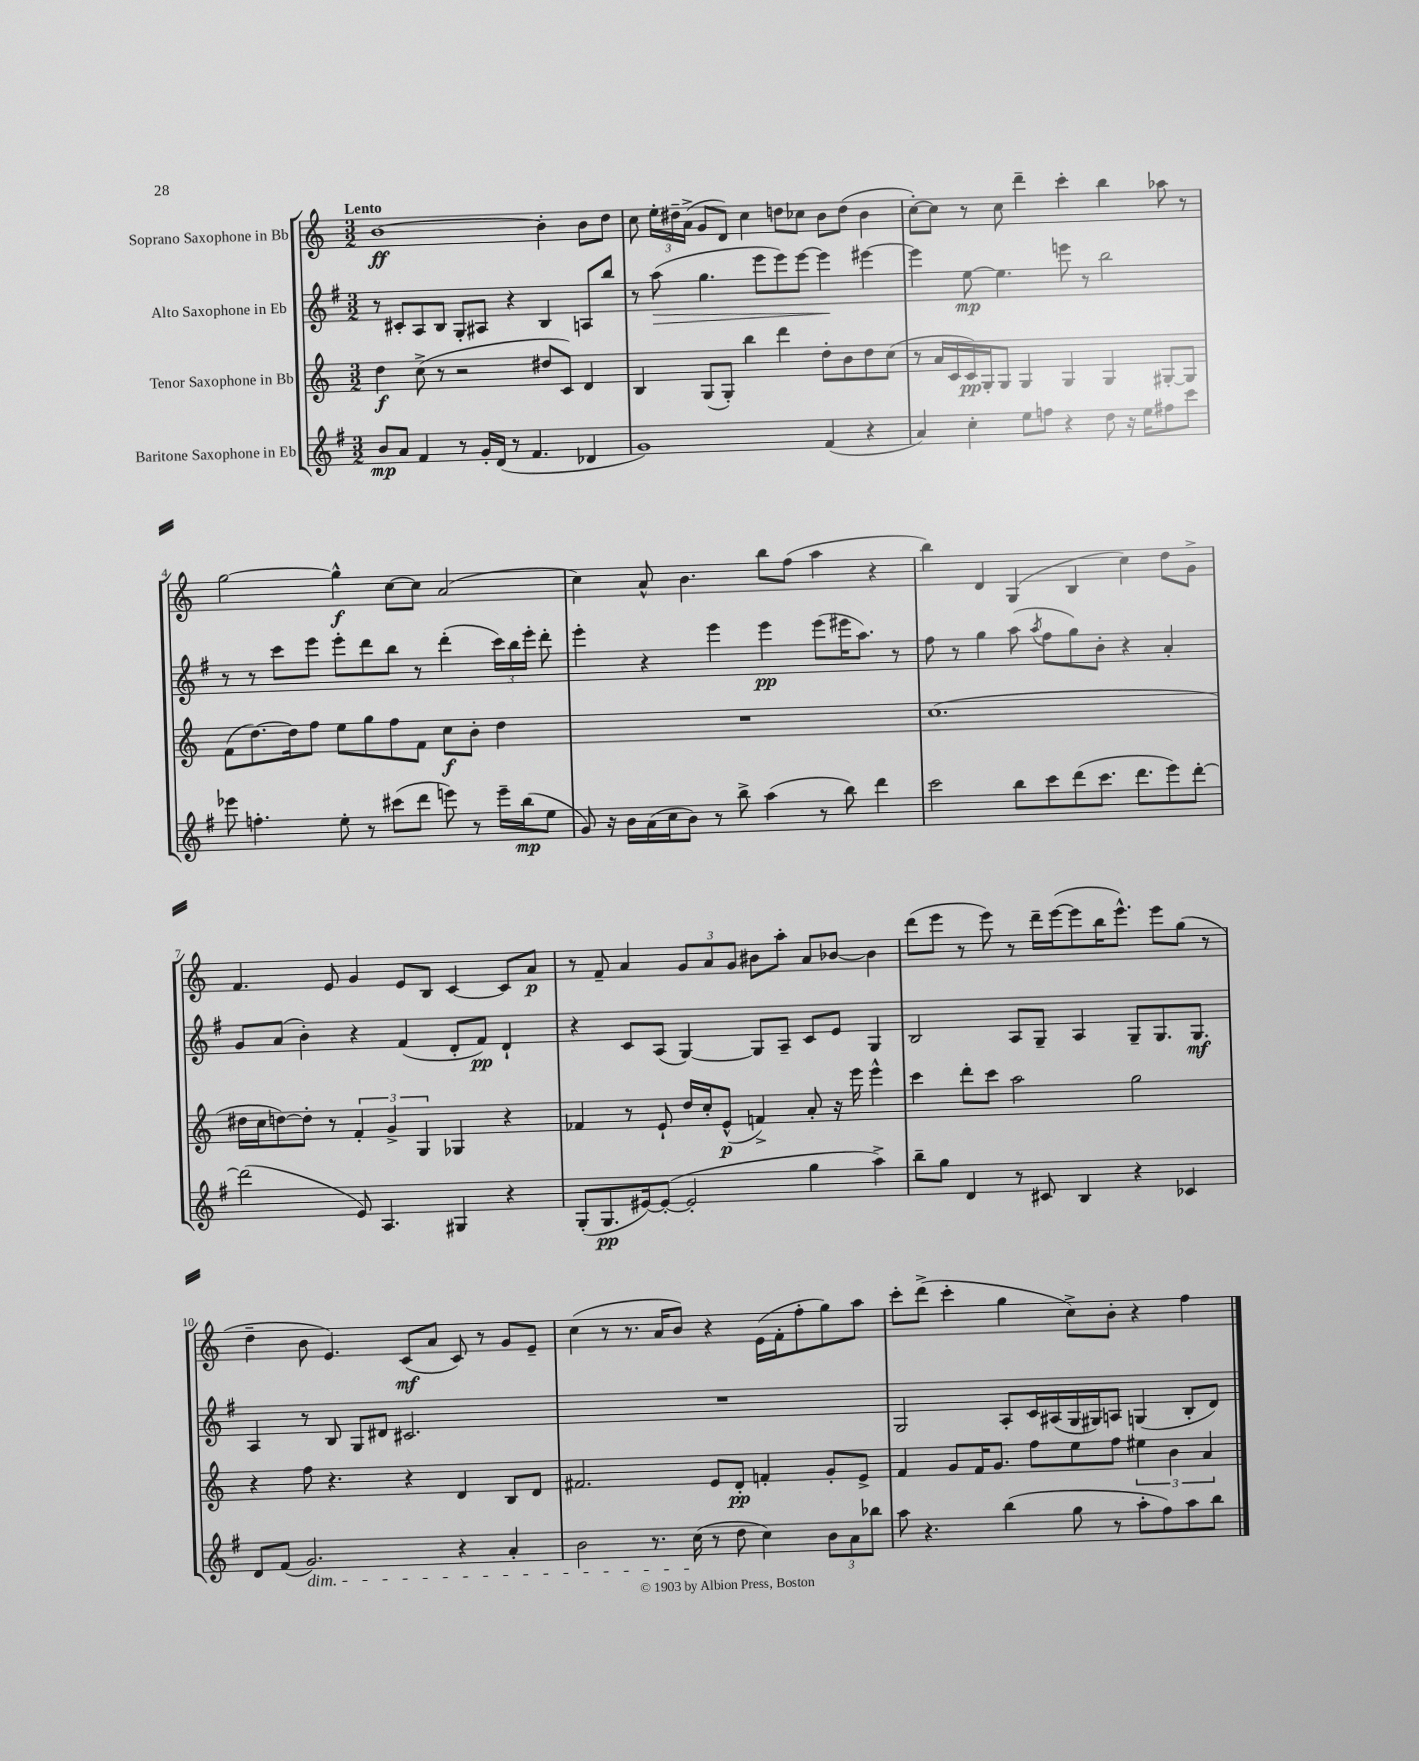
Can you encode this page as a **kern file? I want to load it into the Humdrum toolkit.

**kern	**kern	**kern	**kern
*staff4	*staff3	*staff2	*staff1
*clefG2	*clefG2	*clefG2	*clefG2
*k[f#]	*k[]	*k[f#]	*k[]
*M3/2	*M3/2	*M3/2	*M3/2
8b/L	4dd\	8r	[1b
8a/J	.	8c#'/L	.
4f#/	(8cc^\	8A/	.
.	8r	8B/J	.
8r	2r	8G'/L	.
16g'/LL	.	8A#/J	.
(16d/JJ	.	.	.
8r	.	4r	.
4.f#/	.	.	.
.	8dd#/L	4B/	4b'\]
.	8c/J)	.	.
4d-/	4d/	8A/L	8b\L
.	.	8bb/J	8dd\J
=	=	=	=
1g)	4B/	8r	8cc\
.	.	(8aa\	24ee'\LL
.	.	.	24dd#~\
.	.	.	(24a^\JJ
.	(8G/L	4.gg\	8g/L
.	8G'/J)	.	8d/J)
.	4bb\	.	4cc\
.	.	8eee\L	.
.	4ddd\	8eee\)	8dd\L
.	.	[8eee\J	8cc-\J
(4f#/	8dd'\L	4eee\]	8b\L
.	8b\	.	(8dd\J
4r	8dd\	[4eee#\	4b\
.	(8cc\J	.	.
=	=	=	=
4a/)	8r	4eee#\]	[8cc'\L)
.	16a/LL	.	8cc\]J
.	16c/	.	.
4cc'\	16c/)	[8ee\	8r
.	16G'/J	.	.
.	8G/J	4.ee\]	8cc\
8ee\L	4G/	.	4ddd~\
8ff\J	.	.	.
4r	4G/	8eee\	4ccc'\
.	.	8r	.
8dd\	4G/	2bb\	4bb\
16r	.	.	.
16ee\LK	.	.	.
8ff#\	[8G#'/L	.	8aa-\
8ccc\J	8G#/]J	.	8r
=	=	=	=
8eee-\	(8f\L	8r	[2gg\
4.ff'\	[8.dd\)	8r	.
.	.	8ccc\L	.
.	16dd\]k	.	.
.	8ff\J	8eee\J	.
8ee'\	8ee\L	8eee'\L	4gg^^\]
8r	8gg\	8ddd\	.
(8ccc#\L	8ff\	8bb\J	[8cc\L
8ddd\J	8f\J	8r	8cc\]J
8eee\)	8cc\L	(4ddd'\	(2a/
8r	8b'\J	.	.
16eee~\LL	4dd\	24ccc\LL)	.
.	.	24bb\	.
(16bb\J	.	.	.
.	.	24eee'\JJ	.
8ee\J	.	8ddd'\	.
=	=	=	=
8g/)	1.r	4eee'\	4cc\)
16r	.	.	.
16b\LL	.	.	.
(16a\	.	4r	8a^^/
16cc\J	.	.	.
8b\J)	.	.	4.b\
8r	.	4eee\	.
8bb^\	.	.	.
(4aa\	.	4eee\	8bb\L
.	.	.	(8ff\J
8r	.	(8eee\L	4aa\
8bb\)	.	16eee#\K	.
.	.	8.aa\J)	.
4ddd\	.	.	4r
.	.	8r	.
=	=	=	=
2ccc\	(1.cc	8ff#\	4bb\)
.	.	8r	.
.	.	4gg\	4d/
8bb\L	.	(8aa\	(4G/
.	.	8qaa/	.
8ccc\	.	8ff#\L	.
(8ddd\	.	8gg\)	4B/
8.ccc\J	.	8b'\J	.
.	.	4r	4cc\)
8.ddd\L	.	.	.
8eee\)	.	4a'/	8dd\L
[8ddd'\J	.	.	8g^\J
=	=	=	=
(2ddd\]	16dd#\LL	8g/L	4.f/
.	16cc\J	.	.
.	[8dd\)	(8a/J	.
.	8dd'\]J	4b'\)	.
.	8r	.	8e/
8e/)	6f'/	4r	4g/
4.A/	.	.	.
.	6g^/	.	.
.	.	(4f#/	8e/L
.	6G/	.	.
.	.	.	8B/J
4G#/	4G-/	8d'/L	[4c/
.	.	8f#/J)	.
4r	4r	4d`/	8c/]L
.	.	.	8a/J
=	=	=	=
(8G'/L	4f-/	4r	8r
8.G/	.	.	8f~/
.	8r	8c/L	4a/
[16e#/k)	.	.	.
(8e#'/_J	8e`/	(8A/J	.
2e#'/]	16dd/LL	[4G/)	12g/L
.	16cc'/J	.	.
.	.	.	12a/
.	(8e^^/J	.	.
.	.	.	12g/J
.	4f^/)	8G/]L	8b#\L
.	.	8A~/J	8aa'\J
4gg\	8a'/	8c/L	8a/L
.	16r	8e/J	[8b-/J
.	16eee\	.	.
4aa^\)	4eee^^\	4G/	4b-\]
=	=	=	=
8bb~\L	4ccc\	2B/	(8ddd\L
8gg\J	.	.	8eee\J
4d/	8ddd'\L	.	8r
.	8ccc\J	.	8eee\)
8r	2aa\	8A/L	8r
8c#/	.	8G~/J	16ddd~\LL
.	.	.	([16eee\J
4B/	.	4A/	8eee\]
.	.	.	16bb\K
.	.	.	8.eee^^\J)
4r	2gg\	8G~/L	.
.	.	8.G/	8eee\L
4c-/	.	.	(8gg\J
.	.	8.G/J	.
.	.	.	8r
=	=	=	=
8d/L	4r	4A/	4dd~\
(8f#/J	.	.	.
2.g/)	8ff\	8r	8b\
.	4.r	8B/	4.e/)
.	.	8G/L	.
.	.	8d#/J	.
.	4r	2.c#/	(8c/L
.	.	.	8a/J
4r	4d/	.	8c/)
.	.	.	8r
4a'/	8B/L	.	8g/L
.	8d/J	.	8e~/J
=	=	=	=
2b\	2.f#/	1.r	(4cc\
.	.	.	8r
.	.	.	8.r
8.r	.	.	.
.	.	.	16a/LK
.	.	.	8b/J)
(16cc\	.	.	.
8r	8e/L	.	4r
8dd\	8d'/J	.	.
4cc\)	4f'/	.	(16e\LL
.	.	.	16f'\J
.	.	.	8ff'\
12b\L	8g'/L	.	8gg\)
12a\	.	.	.
.	8e^/J	.	8aa\J
12bb-\J	.	.	.
=	=	=	=
8aa\	4f/	2G/	8ccc'\L
4.r	.	.	(8ddd^\J
.	8g/L	.	4ccc'\
.	16f/K	.	.
.	8.g/J	.	.
(4bb\	.	8A'/L	4gg\
.	8ff\L	16c/L	.
.	.	(16A#/	.
8gg\	8ee\	16G/	8cc^\L)
.	.	16G#/J)	.
8r	8ff\J	8A/J	8b'\J
8aa'\L	6ee#\	(4G/	4r
8ff#\)	.	.	.
.	6b\	.	.
8aa\	.	8B'/L	4ff\
.	6a/	.	.
8bb\J	.	8d/J)	.
==	==	==	==
*-	*-	*-	*-
